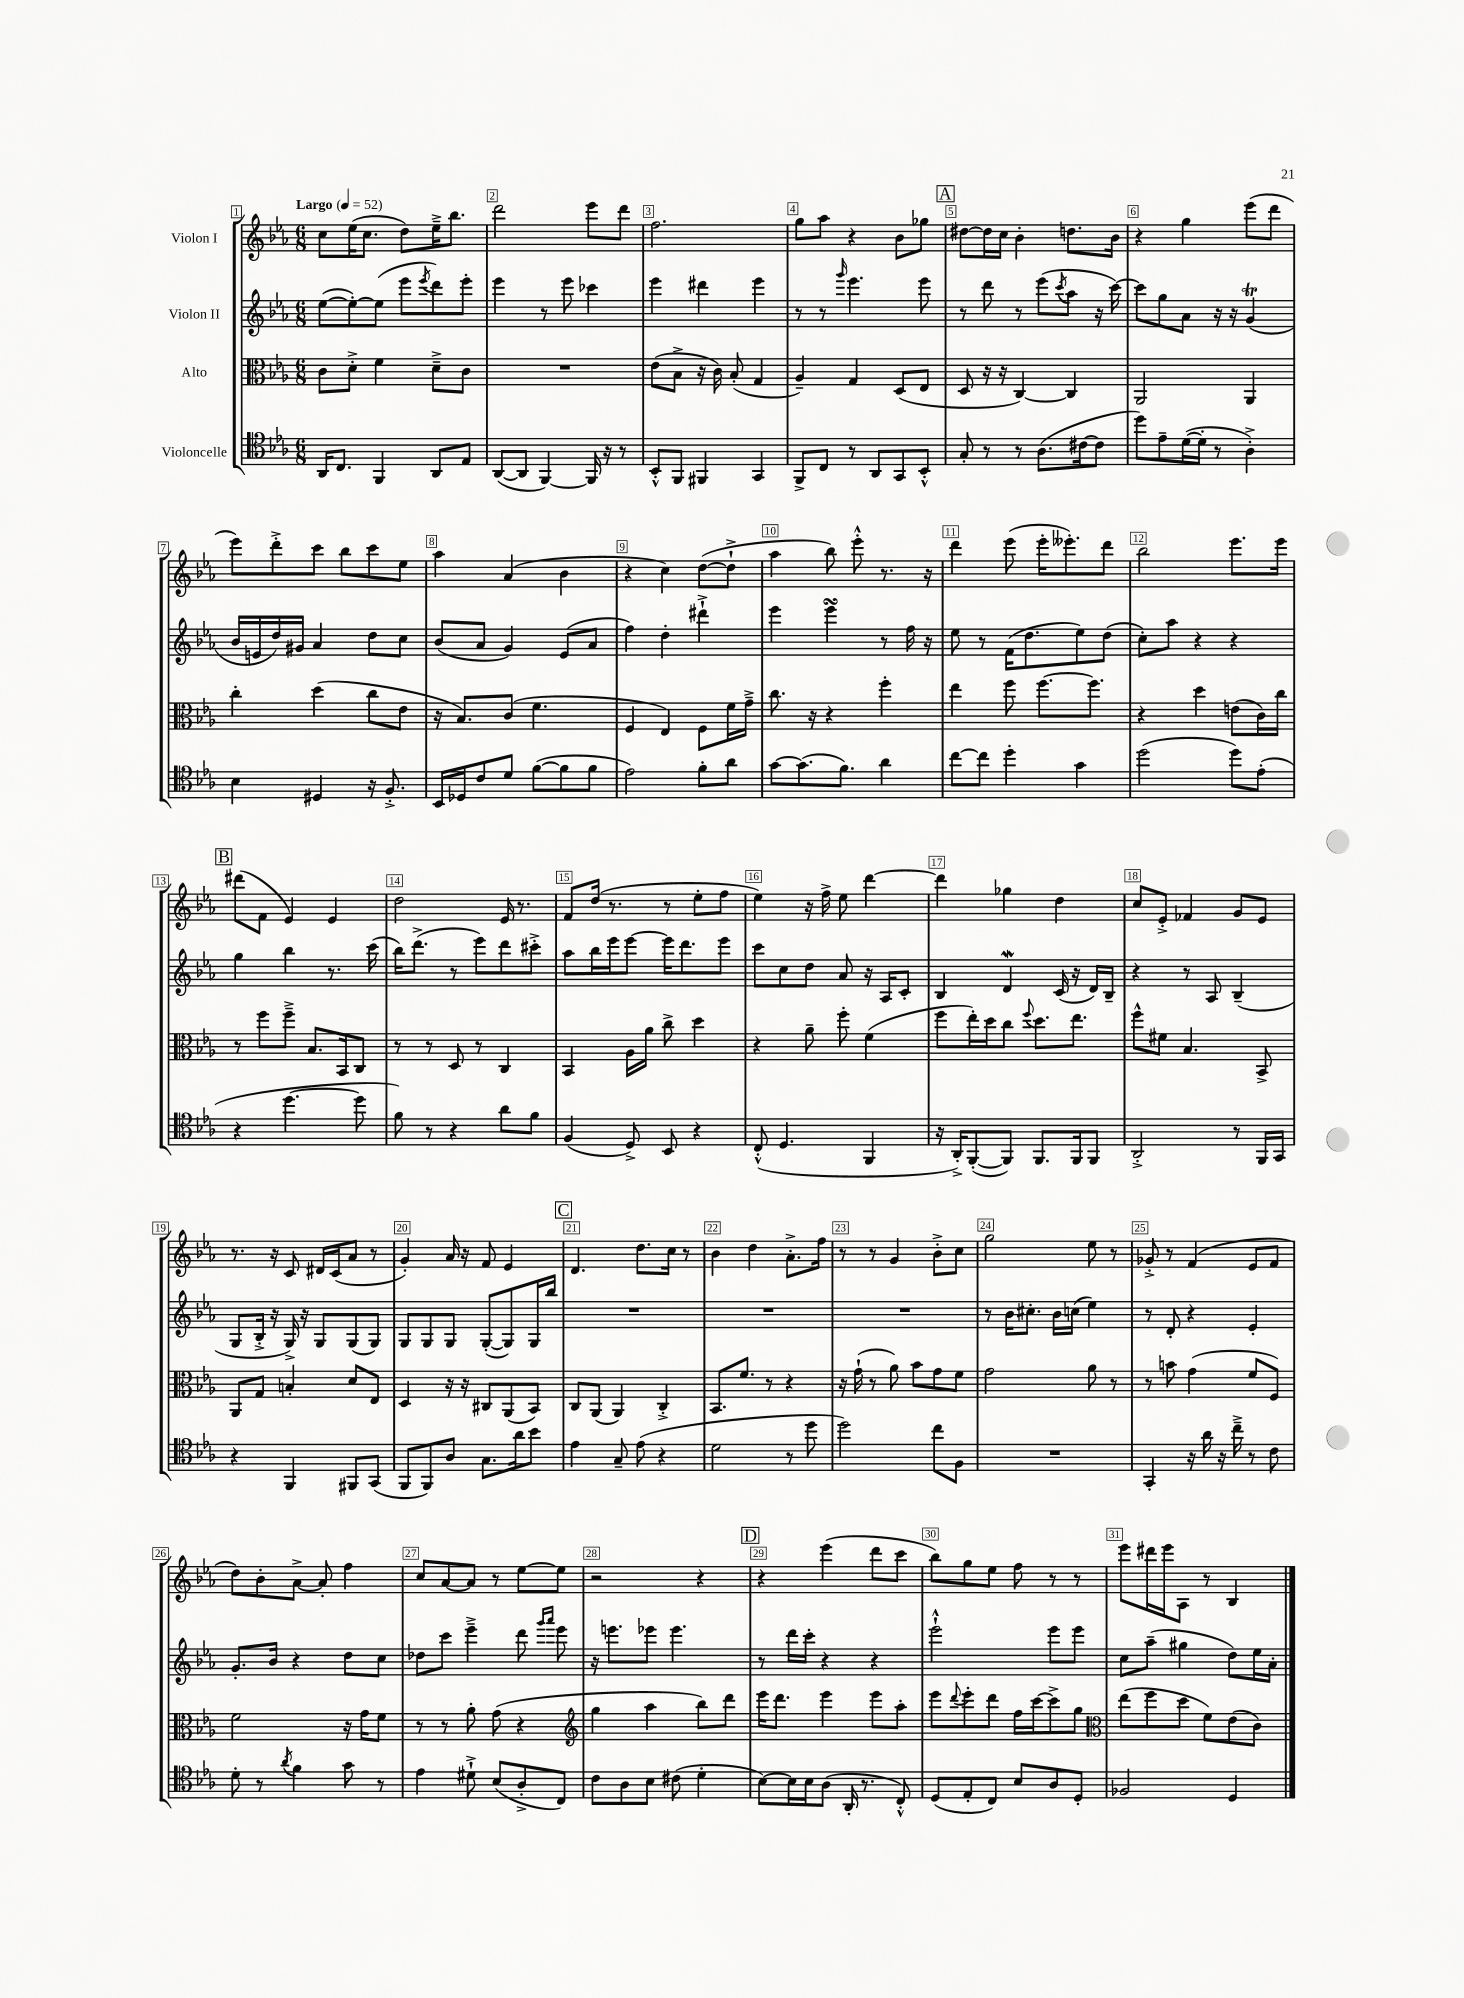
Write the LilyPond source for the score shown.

<<
\new StaffGroup <<
\new Staff = "s0" \with { instrumentName = "Violon I" } {
    \clef treble \key ees \major \numericTimeSignature \time 6/8 \tempo "Largo" 4 = 52
    c''8 ees''16( c''8. d''8) ees''16---> bes''8. |
    d'''2 ees'''8 d'''8 |
    f''2. |
    g''8 aes''8 r4 bes'8 ges''8 |
    \mark \markup { \box "A" } dis''8~ dis''16 c''16 bes'4-. d''8. bes'16 |
    r4 g''4 ees'''8( d'''8 |
    ees'''8) d'''8-.-> c'''8 bes''8 c'''8 ees''8 |
    aes''4 aes'4( bes'4 |
    r4 c''4) d''8~( d''8-!-> |
    aes''4 bes''8) ees'''8-.-^ r8. r16 |
    d'''4 ees'''8( ees'''16-. eeses'''8.-.) d'''8 |
    bes''2 ees'''8. ees'''16 |
    \mark \markup { \box "B" } dis'''8( f'8 ees'4) ees'4 |
    d''2 ees'16 r8. |
    f'8 d''16( r8. r8 ees''8-. f''8 |
    ees''4) r16 f''16-> ees''8 d'''4~ |
    d'''4 ges''4 d''4 |
    c''8 ees'8-.-> fes'4 g'8 ees'8 |
    r8. r16 c'8 dis'16 c'16( aes'8 r8 |
    g'4-.) aes'16 r16 f'8 ees'4 |
    \mark \markup { \box "C" } d'4. d''8. c''16 r8 |
    bes'4 d''4 aes'8.-.-> f''16 |
    r8 r8 g'4 bes'8-.-> c''8 |
    g''2 ees''8 r8 |
    ges'8-.-> r8 f'4( ees'8 f'8 |
    d''8) bes'8-. aes'8~-> aes'8-. f''4 |
    c''8 aes'8~ aes'8 r8 ees''8~ ees''8 |
    r2 r4 |
    \mark \markup { \box "D" } r4 ees'''4( d'''8 c'''8 |
    bes''8) g''8 ees''8 f''8 r8 r8 |
    ees'''8 dis'''16 ees'''16 aes8 r8 bes4 \bar "|." |
}
\new Staff = "s1" \with { instrumentName = "Violon II" } {
    \clef treble \key ees \major \numericTimeSignature \time 6/8
    ees''8~( ees''8~-.) ees''8( ees'''8 \acciaccatura { ees'''8 } d'''8) ees'''8-. |
    ees'''4 r8 ees'''8 ces'''4 |
    ees'''4 dis'''4 ees'''4 |
    r8 r8 \grace { g'''16 } ees'''4. ees'''8 |
    \mark \markup { \box "A" } r8 d'''8 r8 ees'''8( \acciaccatura { c'''8 } aes''8 r16 c'''16~) |
    c'''8 g''8 aes'8 r16 r16 g'4\trill( |
    bes'16 e'16 d''16) gis'16 aes'4 d''8 c''8 |
    bes'8( aes'8 g'4) ees'8( aes'8 |
    f''4) d''4-. dis'''4-!-> |
    ees'''4 ees'''4\turn r8 f''16 r16 |
    ees''8 r8 f'16( d''8. ees''8) d''8( |
    c''8-.) aes''8 r4 r4 |
    \mark \markup { \box "B" } g''4 bes''4 r8. c'''16( |
    bes''16) d'''8.->( r8 ees'''8) d'''8 cis'''8-.-> |
    aes''8 bes''16 ees'''16 ees'''8~ ees'''16 d'''8. ees'''8 |
    c'''8 c''8 d''8 aes'8 r16 aes16 c'8-. |
    bes4 d'4\mordent c'16( r16 d'16) bes16-- |
    r4 r8 aes8 bes4--( |
    g8 bes16-.-> r16 g16->) r16 g8 g8( g8) |
    g8 g8 g8 g8~-.( g8) g16 bes''16 |
    \mark \markup { \box "C" } R2. |
    R2. |
    R2. |
    r8 bes'16 cis''8.-. bes'16 c''16( ees''4) |
    r8 d'8-. r4 ees'4-. |
    g'8.-. bes'16 r4 d''8 c''8 |
    des''8 c'''8 ees'''4---> d'''8 \grace { g'''16 aes'''16 } ees'''8 |
    r16 e'''8. ees'''8 ees'''4. |
    \mark \markup { \box "D" } r8 d'''16 c'''16-. r4 r4 |
    ees'''2-!-^ ees'''8 ees'''8 |
    c''8 aes''8--( gis''4 d''8) ees''16 aes'16-. \bar "|." |
}
\new Staff = "s2" \with { instrumentName = "Alto" } {
    \clef alto \key ees \major \numericTimeSignature \time 6/8
    c'8 d'8-.-> f'4 d'8---> c'8 |
    R2. |
    ees'8( bes8-> r16 c'16) bes8-.( g4 |
    aes4--) g4 d8( ees8 |
    \mark \markup { \box "A" } d8 r16 r16 c4~) c4 |
    aes,2 aes,4 |
    c''4-. d''4( c''8 ees'8 |
    r16 bes8.) c'8( f'4. |
    f4 ees4) f8 f'16 g'16---> |
    c''8. r16 r4 f''4-. |
    ees''4 f''8 f''8.~ f''8. |
    r4 d''4 e'8( c'16) c''16 |
    \mark \markup { \box "B" } r8 f''8 f''8---> bes8. bes,16 c8 |
    r8 r8 d8 r8 c4 |
    bes,4 aes16 aes'16 c''8-> d''4 |
    r4 aes'8-- f''8-. f'4( |
    f''8 ees''16-.) d''16 c''8 \appoggiatura { f''8 } d''8. ees''8. |
    f''8-^ fis'8 bes4. bes,8-> |
    aes,8 g8 b4-. d'8 ees8 |
    d4 r16 r16 cis8 aes,8( bes,8) |
    \mark \markup { \box "C" } c8 aes,8( aes,4) c4-.-> |
    bes,8. f'8. r8 r4 |
    r16 g'16-!( r8 aes'8) bes'8 g'8 f'8 |
    g'2 aes'8 r8 |
    r8 b'8 g'4( f'8 f8) |
    f'2 r16 g'16 f'8 |
    r8 r8 aes'8-. g'8( r4 |
    \clef treble g''4 aes''4 bes''8) d'''8 |
    \mark \markup { \box "D" } ees'''16 d'''8. ees'''4 ees'''8 aes''8-. |
    ees'''8 \appoggiatura { d'''8 } ees'''8-. d'''8 f''16 c'''16~ c'''8-> g''8 |
    \clef alto ees''8( f''8 d''8 f'8) ees'8( c'8) \bar "|." |
}
\new Staff = "s3" \with { instrumentName = "Violoncelle" } {
    \clef tenor \key ees \major \numericTimeSignature \time 6/8
    aes,16 c8. f,4 aes,8 ees8 |
    aes,8~( aes,8 f,4~) f,16 r16 r8 |
    bes,8-.-^ f,8 fis,4 g,4 |
    f,8-> c8 r8 aes,8 g,8 bes,8-.-^ |
    \mark \markup { \box "A" } g8-. r8 r8 aes8.( cis'16~ cis'8 |
    d''8) ees'8-- d'16~( d'16-. r8 aes4-.->) |
    bes4 dis4 r16 f8.-.-> |
    bes,16 des16 c'8 d'8 f'8~( f'8 f'8 |
    ees'2) f'8-. aes'8 |
    g'8~ g'8.( f'8.) aes'4 |
    c''8~ c''8 d''4-. g'4 |
    d''2( d''8) ees'8-.( |
    \mark \markup { \box "B" } r4 d''4.~ d''8 |
    f'8) r8 r4 aes'8 f'8 |
    f4( d8->) bes,8 r4 |
    c8-.-^( d4. f,4 |
    r16 aes,16-.->) f,8~-.( f,8) f,8. f,16 f,8 |
    aes,2-.-> r8 f,16 g,16 |
    r4 f,4 fis,8 g,8( |
    f,8 f,8) aes8 g8. aes'16 bes'8 |
    \mark \markup { \box "C" } ees'4 g8-- ees'8( r4 |
    d'2 r8 d''8 |
    d''2) c''8 f8 |
    R2. |
    g,4-. r16 aes'16 r16 c''16---> r8 c'8 |
    d'8-. r8 \acciaccatura { aes'8 } f'4 g'8 r8 |
    ees'4 dis'8-!-> bes8( aes8-.-> c8) |
    c'8 aes8 bes8 cis'8( d'4-. |
    \mark \markup { \box "D" } bes8~) bes16 bes16 aes8( aes,16-. r8. c8-.-^) |
    d8( ees8-. c8) bes8 aes8 d8-. |
    fes2 d4 \bar "|." |
}
>>
>>
\layout { \context { \Score \override BarNumber.break-visibility = ##(#f #t #t) barNumberVisibility = #all-bar-numbers-visible \override BarNumber.stencil = #(make-stencil-boxer 0.1 0.3 ly:text-interface::print) } }
